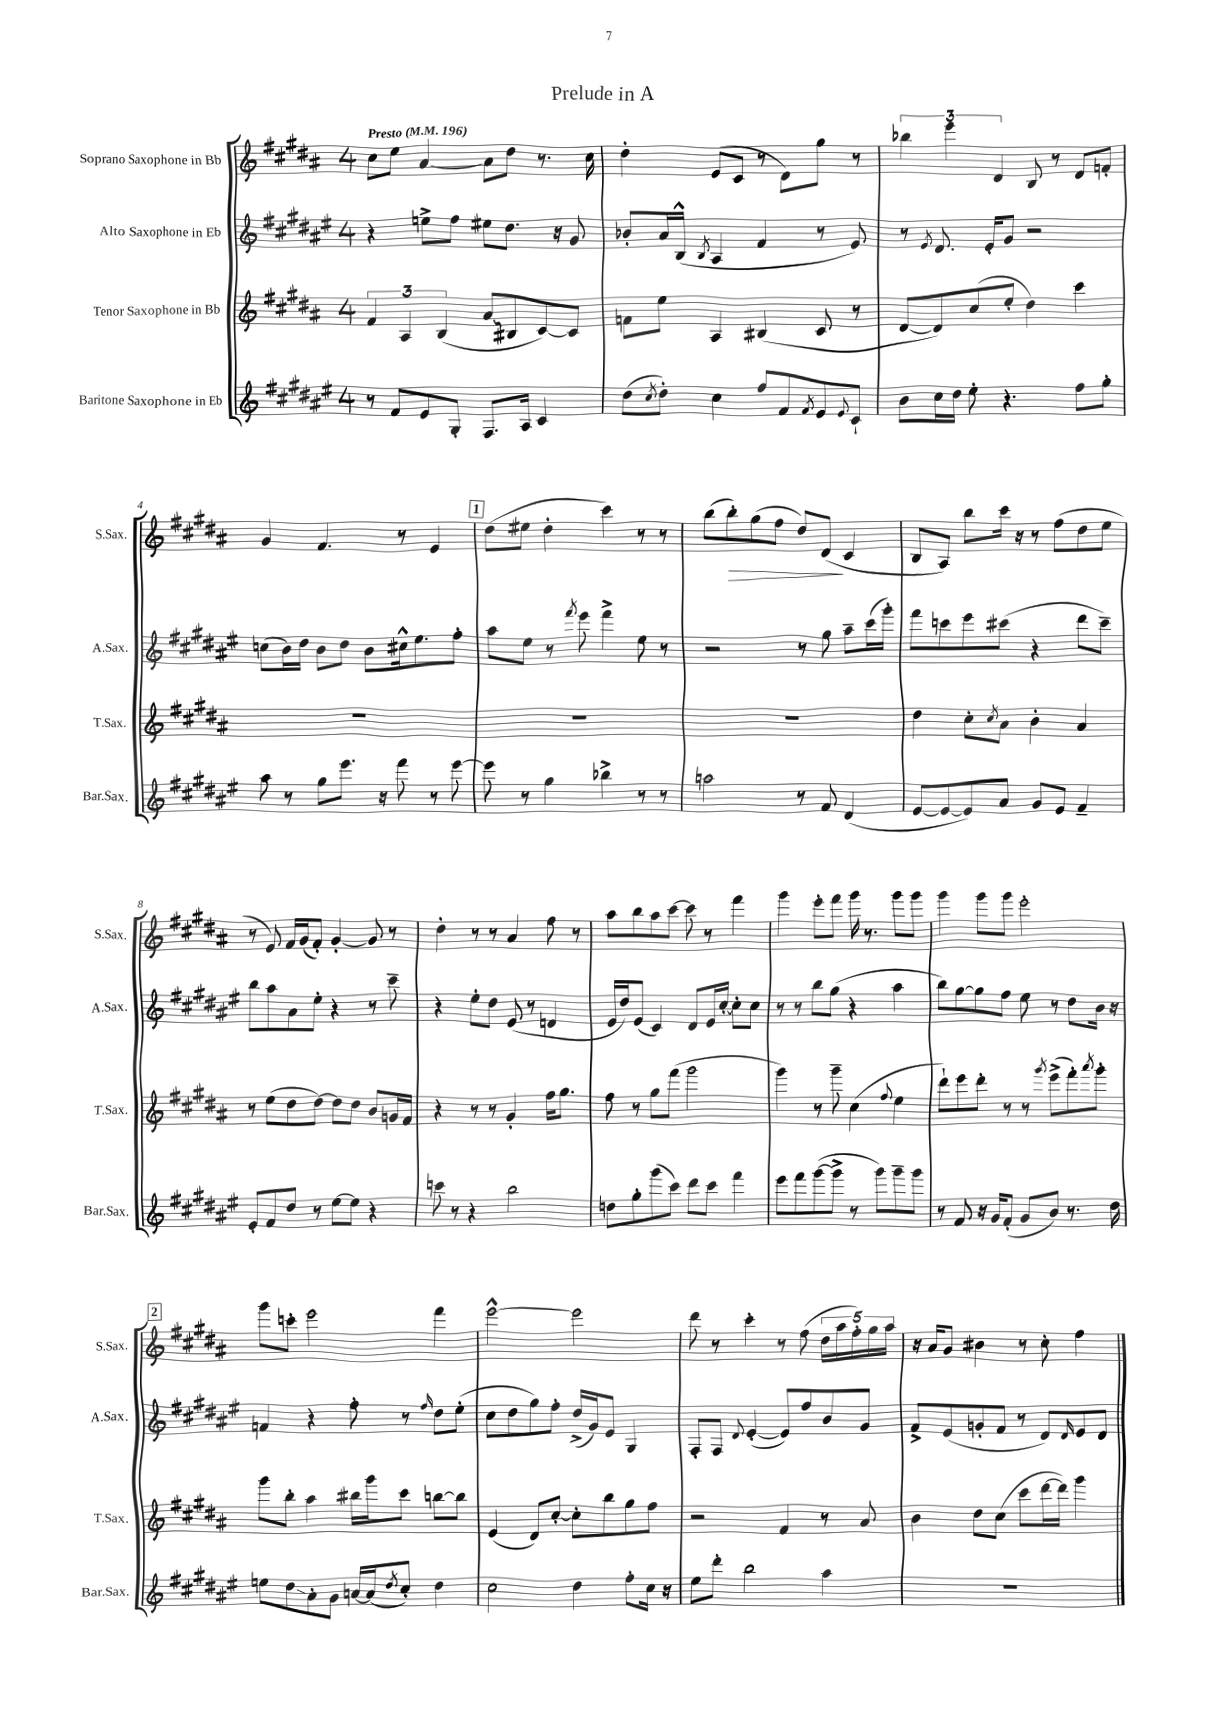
\header { title = "Prelude in A" }
<<
\new StaffGroup <<
\new Staff = "s0" \with { instrumentName = "Soprano Saxophone in Bb" shortInstrumentName = "S.Sax." } {
    \clef treble \key b \major \once \override Staff.TimeSignature.style = #'single-digit \time 4/4 \tempo "Presto" 4 = 196
    cis''8 e''8 ais'4~ ais'8 dis''8 r8. cis''16 |
    dis''4-. e'8( cis'8 r8 dis'8) gis''8 r8 |
    \tuplet 3/2 { bes''4 e'''4 dis'4 } b8 r8 dis'8 f'8-. |
    gis'4 fis'4. r8 e'4 |
    \mark \markup { \box "1" } dis''8( eis''8 dis''4-. cis'''4) r8 r8 |
    b''8( b''8-.\>) gis''8( fis''8 dis''8) dis'8\!( cis'4 |
    b8 ais8) b''8 cis'''16 r16 r8 fis''8( dis''8 e''8 |
    r8 e'8) fis'16 gis'16( fis'8-.) gis'4~-. gis'8 r8 |
    dis''4-. r8 r8 ais'4 fis''8 r8 |
    ais''8 b''8 ais''8 cis'''8~ cis'''8 r8 fis'''4 |
    gis'''4 e'''8-. fis'''8 gis'''16 r8. gis'''8 gis'''8 |
    gis'''4 gis'''8 gis'''8 e'''2-. |
    \mark \markup { \box "2" } gis'''8 c'''8-. e'''2 fis'''4 |
    e'''2~-^ e'''2 |
    dis'''8 r8 cis'''4-. r8 fis''8( \tuplet 5/4 { dis''16 ais''16 fis''16-.) gis''16 ais''16 } |
    r16 ais'16 gis'8 bis'4 r8 cis''8-. fis''4 \bar "|." |
}
\new Staff = "s1" \with { instrumentName = "Alto Saxophone in Eb" shortInstrumentName = "A.Sax." } {
    \clef treble \key fis \major \once \override Staff.TimeSignature.style = #'single-digit \time 4/4
    r4 e''8-> fis''8 eis''8 dis''8. r16 gis'8 |
    bes'8-. ais'16 b16-^( \acciaccatura { b8 } ais4 fis'4 r8 eis'8) |
    r8 \acciaccatura { eis'8 } dis'8. eis'16-. gis'8 r2 |
    c''8( b'16) dis''16 b'8 dis''8 b'8 cis''16-^ eis''8. fis''8-. |
    \mark \markup { \box "1" } ais''8 eis''8 r8 \acciaccatura { fis'''8 } eis'''8 fis'''4-> eis''8 r8 |
    r2 r8 gis''8 ais''8-- cis'''16( gis'''16-.) |
    fis'''8 c'''8 eis'''8 cis'''8( r4 dis'''8 cis'''8--) |
    b''8 ais''8 ais'8 eis''8-. r4 r8 cis'''8-- |
    r4 eis''8-. dis''8 eis'8( r8 d'4 |
    eis'16 dis''16) eis'8( cis'4) dis'8 eis'16 cis''16~-. cis''8-. cis''8 |
    r8 r8 b''8 gis''8( r4 ais''4 |
    b''8) gis''8~ gis''8 fis''8 eis''8 r8 dis''8 b'16 r16 |
    \mark \markup { \box "2" } f'4 r4 fis''8-. r8 \grace { fis''16 } dis''8 eis''8-.( |
    cis''8 dis''8 gis''8) fis''8-. dis''16->( gis'16) eis'8 gis4 |
    fis8-. fis8 \appoggiatura { dis'8 } eis'4~-.( eis'8) fis''8 b'8 gis'8 |
    fis'8-> eis'8( g'8-. fis'8 r8 dis'8) \grace { dis'16 } eis'8 dis'8 \bar "|." |
}
\new Staff = "s2" \with { instrumentName = "Tenor Saxophone in Bb" shortInstrumentName = "T.Sax." } {
    \clef treble \key b \major \once \override Staff.TimeSignature.style = #'single-digit \time 4/4
    \tuplet 3/2 { fis'4 ais4 b4( } \once \override Glissando.style = #'zigzag ais'8\glissando bis8 cis'8~) cis'8 |
    f'8 e''8 ais4 bis4( cis'8 r8 |
    dis'8~ dis'8) cis''8( e''8-. dis''4) cis'''4 |
    R1 |
    \mark \markup { \box "1" } R1 |
    R1 |
    dis''4 cis''8-. \acciaccatura { cis''8 } ais'8 b'4-. ais'4 |
    r8 e''8( dis''8 dis''8~) dis''8 dis''8 b'8 g'16 fis'16 |
    r4 r8 r8 gis'4-. fis''16 gis''8. |
    fis''8 r8 gis''8 fis'''8( gis'''2 |
    gis'''4) r8 gis'''8-- cis''4( \appoggiatura { fis''8 } e''4 |
    dis'''8-!) e'''8 dis'''8-. r8 r8 \acciaccatura { gis'''8 } e'''8->( fis'''8-.) \acciaccatura { ais'''8 } gis'''8-. |
    \mark \markup { \box "2" } gis'''8 b''8-. ais''4 bis''16 gis'''16 cis'''8 b''8~ b''8 |
    e'4( dis'8) cis''8~-. cis''8-. b''8 gis''8 fis''8 |
    r2 fis'4 r8 ais'8 |
    b'4 dis''8 cis''8( cis'''8 dis'''16~ dis'''16) gis'''4 \bar "|." |
}
\new Staff = "s3" \with { instrumentName = "Baritone Saxophone in Eb" shortInstrumentName = "Bar.Sax." } {
    \clef treble \key fis \major \once \override Staff.TimeSignature.style = #'single-digit \time 4/4
    r8 fis'8 eis'8 gis8-. fis8. ais16 cis'4 |
    dis''8( \acciaccatura { cis''8 } dis''8-.) cis''4 fis''8 fis'8 \acciaccatura { fis'8 } eis'8 \appoggiatura { eis'8 } cis'8-! |
    b'8 cis''16 dis''16 eis''8-. r4. fis''8 gis''8-. |
    ais''8 r8 gis''8 eis'''8. r16 fis'''8 r8 eis'''8~ |
    \mark \markup { \box "1" } eis'''8 r8 gis''4 bes''4-> r8 r8 |
    a''2 r8 fis'8 dis'4( |
    eis'8~ eis'8~ eis'8) ais'8 gis'8 eis'8 fis'4-- |
    eis'8-. fis'8 dis''8 r8 eis''8~ eis''8 r4 |
    c'''8 r8 r4 b''2 |
    d''8 gis''8-. gis'''8( cis'''8) dis'''8 cis'''8 fis'''4 |
    eis'''8 fis'''8 gis'''8~( gis'''8-> r8 gis'''8) gis'''8-- gis'''8 |
    r8 fis'8 r16 gis'16 fis'8-.( gis'8 b'8) r8. dis''16 |
    \mark \markup { \box "2" } e''8 dis''8\glissando ais'8-. gis'8 a'16~ a'16( \acciaccatura { dis''8 } cis''8-.) dis''4 |
    cis''2 dis''4 fis''8-. cis''16 r16 |
    eis''8 dis'''8-. b''2 ais''4 |
    R1 \bar "|." |
}
>>
>>
